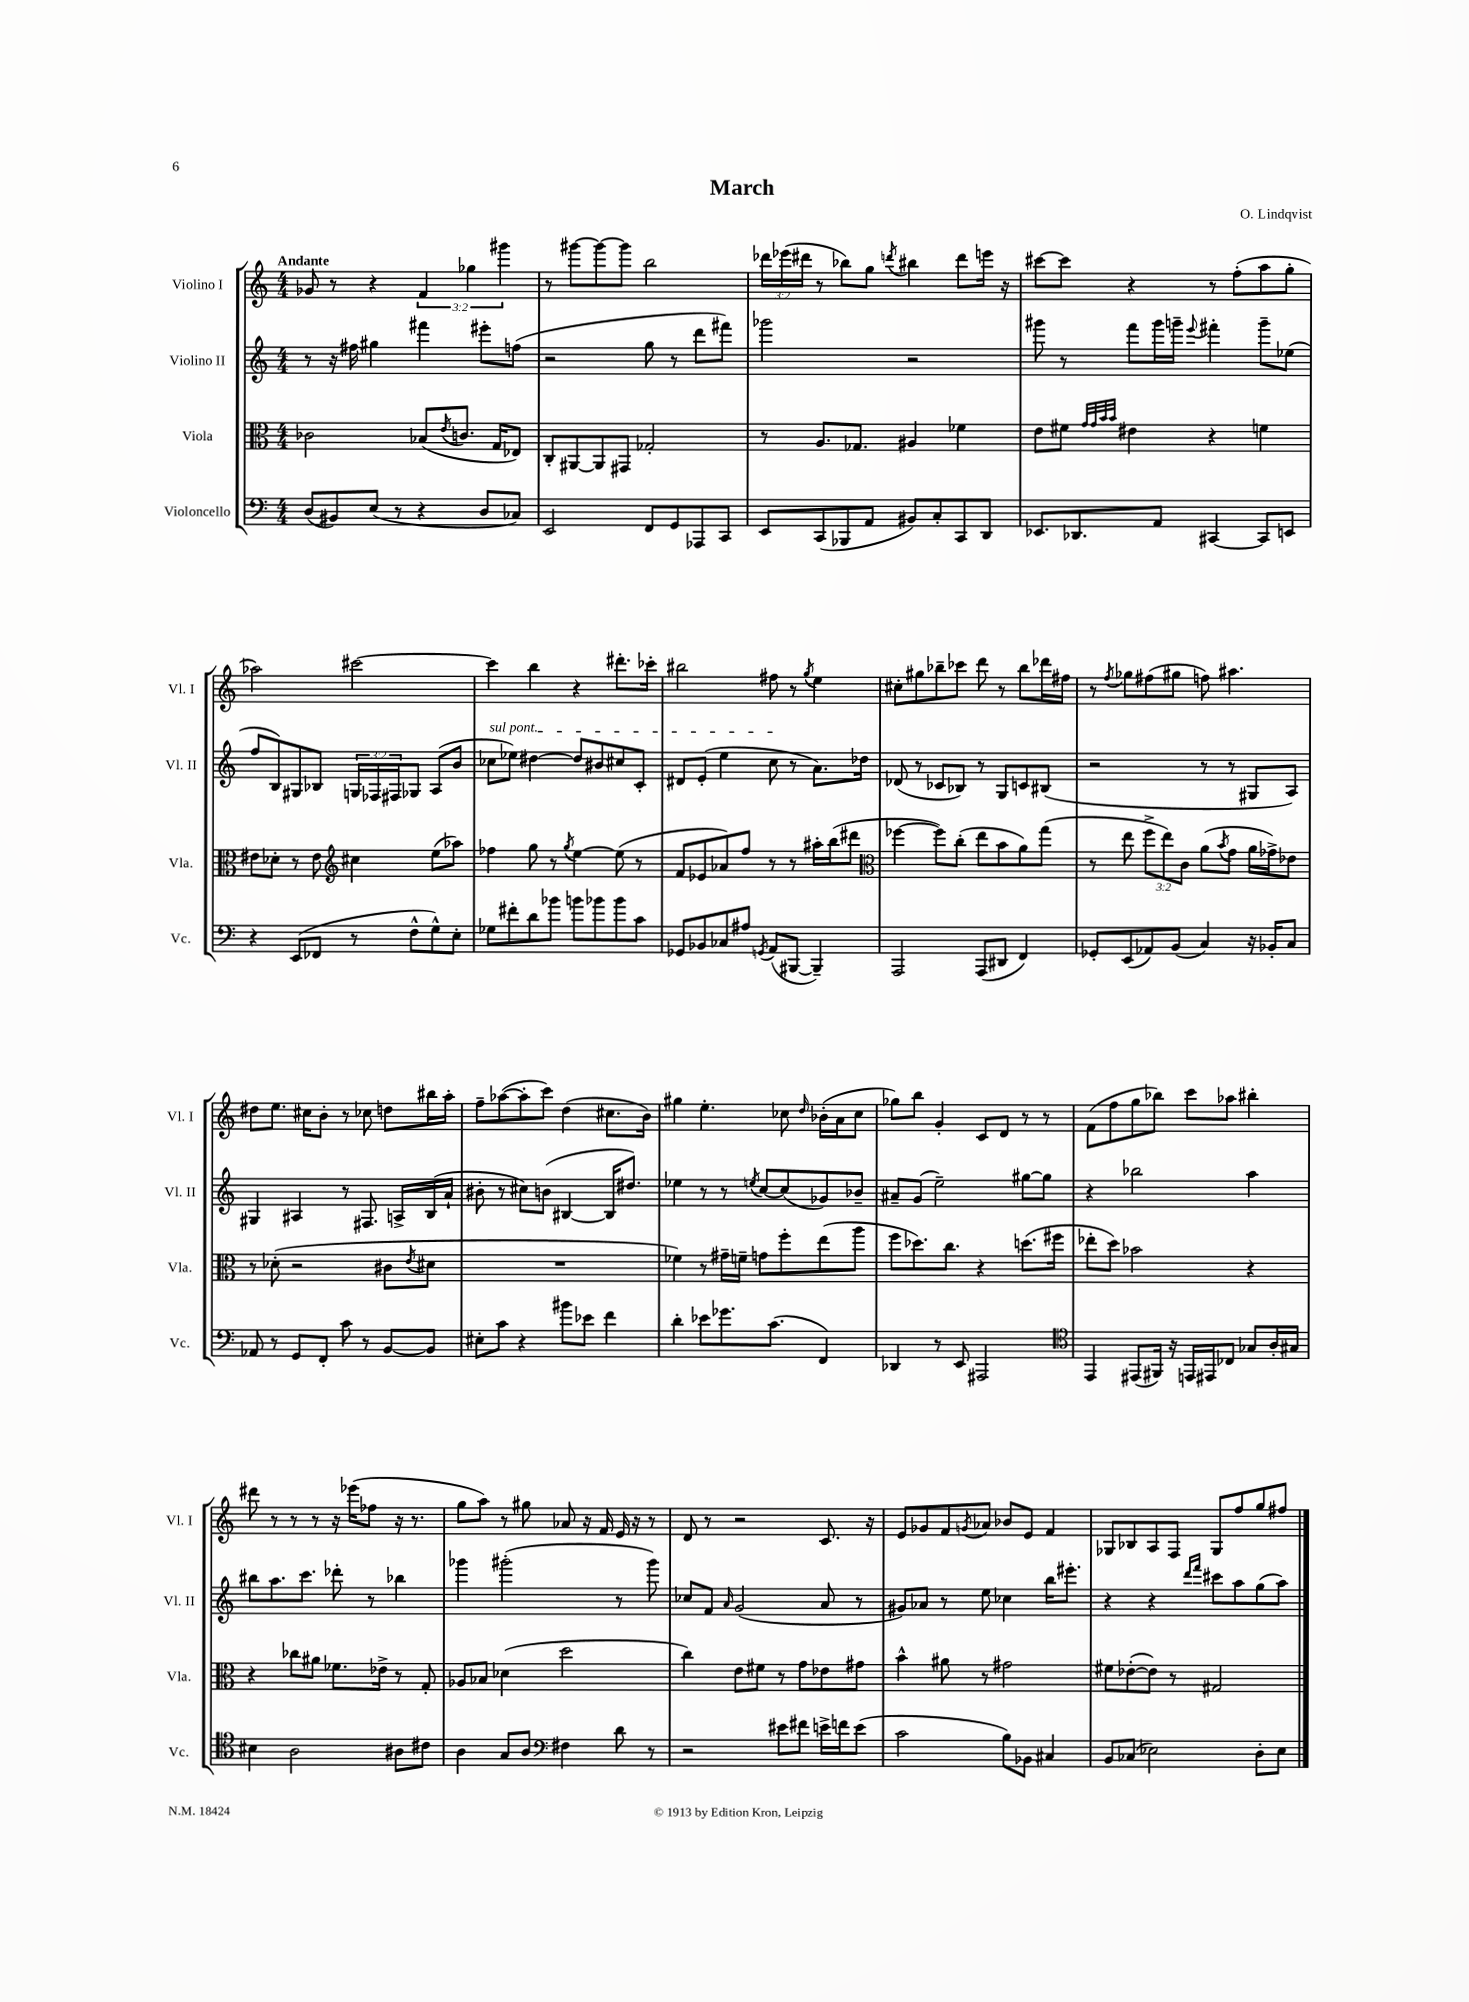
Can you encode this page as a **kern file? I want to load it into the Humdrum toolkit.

**kern	**kern	**kern	**kern
*staff4	*staff3	*staff2	*staff1
*clefF4	*clefC3	*clefG2	*clefG2
*k[]	*k[]	*k[]	*k[]
*M4/4	*M4/4	*M4/4	*M4/4
(8D/L	2c-\	8r	8g-/
8BB#/)	.	16r	8r
.	.	16ff#\	.
(8E/J	.	4gg#\	4r
8r	.	.	.
4r	(8B-/L	4fff#\	6f/
.	8qe/	.	.
.	8.c/J	.	.
.	.	.	6gg-\
8D/L	.	8eee#'\L	.
.	16G/LK	.	.
.	.	.	6ggg#\
8C-/J)	8E-/J)	(8ff\J	.
=	=	=	=
2EE/	8C'/L	2r	8r
.	[8AA#/	.	[8ggg#\L
.	8AA#/]	.	8ggg#\_
.	8GG#/J	.	8ggg#\]J
8FF/L	2G-'/	8gg\	2bb\
8GG/	.	8r	.
8AAA-/	.	8ddd\L	.
8CC/J	.	8fff#\J)	.
=	=	=	=
8EE/L	8r	2ggg-\	24ddd-\LL
.	.	.	(24eee-\
.	.	.	24ddd#\JJ
(8CC/	8.A/L	.	8r
8BBB-/	.	.	8bb-\L)
.	8.G-/J	.	.
8AA/J	.	.	8gg\J
.	.	.	8qddd/
8BB#/L)	4A#/	2r	4bb#\
8C'/	.	.	.
8CC/	4f-\	.	8ddd\L
8DD/J	.	.	16eee\Jk
.	.	.	16r
=	=	=	=
8.EE-/L	8e\L	8ggg#\	[8ccc#\L
.	8f#\J	8r	8ccc#\]J
8.DD-/	.	.	.
.	32qqg/LLL	.	.
.	32qqg/	.	.
.	32qqb/	.	.
.	32qqb/JJJ	.	.
.	4e#\	8fff\L	4r
8AA/J	.	16ggg#\L	.
.	.	16ggg~\JJ	.
.	.	8qqeee/	.
[4CC#/	4r	4fff#'\	8r
.	.	.	(8ff'\L
8CC#/]L	4f\	8ggg~\L	8aa\
8EE/J	.	(8ee-\J	8gg'\J
=	=	=	=
4r	8e#\L	8ff/L	2aa-\)
.	8d-'\J	8B/)	.
(8EE/L	8r	8G#/	.
8FF-/J	8e#\	8B-/J	.
*	*clefG2	*	*
8r	4cc#\	24G/LL	[2ccc#\
.	.	24F-/	.
.	.	24F#/J	.
8F^^\L	.	8G-/J	.
8G^^\)	(8ee\L	(8A/L	.
8E'\J	8aa-\J)	8b/J	.
=	=	=	=
8G-\L	4ff-\	8cc-\L	4ccc#\]
8f#'\	.	8ee-\J)	.
8d\	8gg\	[4dd#\	4bb\
8b-\J	8r	.	.
.	8qgg/	.	.
8b\L	[4ee\	8dd#/]L	4r
8b-\	.	8b#/	.
8b-\	(8ee\]	8cc#/	8.ddd#'\L
8c\J	8r	8c'/J	.
.	.	.	16ccc-'\Jk
=	=	=	=
8GG-/L	8f/L	8d#/L	2bb#\
8BB-/	8e-/	(8e'/J	.
8C-/	8a-/)	4ee\	.
8A#/J	8ff/J	.	.
8qGG/	.	.	.
(8AA/L	8r	8cc\	8ff#\
[8BBB#/J	8r	8r	8r
.	.	.	8qgg/
4BBB#~/])	16aa#'\LL	8.a\L)	4ee\
.	(16bb\J	.	.
.	8ddd#\J	.	.
.	.	16dd-\Jk	.
=	=	=	=
*	*clefC3	*	*
2AAA/	[4ff-\	(8d-/	8cc#'\L
.	.	8r	8gg#\
.	8ff-\]L)	8c-/L	8bb-~\
.	(8cc'\J	8B-/J)	8ccc-\J
(8AAA/L	8ee\L	8r	8ddd\
8DD#/J	8b\	8G/L	8r
4FF/)	8a\)	8c/	8bb-\L
.	(8gg\J	(8B#/J	16ddd-\L
.	.	.	16ff#\JJ
=	=	=	=
8GG-'/L	8r	2r	8r
.	.	.	8qff/
(8EE/	8ee\	.	8gg-\L
8AA-/)	12ff^\L	.	(8ff#\
.	12ee\)	.	.
(8BB/J	.	.	8gg#\J
.	12c\J	.	.
4C/)	(8a\L	8r	8ff\)
.	8qb/	.	.
.	8g\J	8r	4.aa#\
16r	16a\LL	8G#/L	.
16BB-'/LK	16g-^\J)	.	.
8C/J	8e-\J	8A/J)	.
=	=	=	=
8AA-/	8r	4G#/	8dd#\L
8r	(8d-'\	.	8.ee\J
8GG/L	2r	4A#/	.
.	.	.	16cc#\LK
8FF'/J	.	.	8b'\J
8c\	.	8r	8r
8r	.	8.F#/	8cc-\
[8BB/L	8c#\L	.	8dd\L
.	.	16A^/LL	.
.	8qe/	.	.
8BB/]J	8d#\J	(16B/	16bb#\L
.	.	16a`/JJ	16aa'\JJ
=	=	=	=
8E#'\L	1r	8b#'\	8ff~\L
8c\J	.	8r	([8aa-\
4r	.	8cc#\L)	8aa-'\]
.	.	(8b\J	8ccc\J)
8b#\L	.	[4B#/	(4dd\
8e-\J	.	.	.
4f\	.	16B#/]LK	8.cc#\L
.	.	8.dd#/J)	.
.	.	.	16b\Jk)
=	=	=	=
4d'\	4f-\)	4ee-\	4gg#\
8e-\L	8r	8r	4.ee'\
8.g-\	16g#~\LL	8r	.
.	16f~\JJ	.	.
.	.	8qee/	.
.	8g\L	[8cc/L	.
(8.c\J	.	.	.
.	8ff'\	(8cc/]	8cc-\
.	.	.	16qqdd/
4FF/)	(8ee\	8g-/)	(16b-'\LL
.	.	.	16a\J
.	8aa\J	8b-~/J	8cc-\J
=	=	=	=
4DD-/	8ff\L	8a#~/L	8gg-\L)
.	8.dd-\)	(8g/J	8bb\J
8r	.	2ee~\)	4g'/
.	8.cc\J	.	.
8EE/	.	.	.
2AAA#/	4r	.	8c/L
.	.	.	8d/J
.	(8.dd\L	[8gg#\L	8r
.	.	8gg#\]J	8r
.	16ff#\Jk	.	.
=	=	=	=
*clefC4	*	*	*
4EE/	8ee-'\L	4r	(8f\L
.	8dd\J)	.	8ff\
(8EE#/L	2b-\	2bb-\	8gg\
16FF#/Jk)	.	.	8bb-\J)
16r	.	.	.
16EE/LL	.	.	8ccc\L
16EE#/J	.	.	.
8C-/J	.	.	8aa-\J
8G-/L	4r	4aa\	4bb#'\
16A'/L	.	.	.
16G#/JJ	.	.	.
=	=	=	=
4B#\	4r	8bb#\L	8ddd#\
.	.	8.aa\	8r
2A\	8cc-\L	.	8r
.	.	8.ccc\J	.
.	8a#\J	.	8r
.	8.f-\L	8ddd-'\	16r
.	.	.	(16eee-\LK
.	.	8r	8ff-\J
.	16e-^\Jk	.	.
8A#\L	8r	4bb-\	16r
.	.	.	8.r
8c#\J	8G'/	.	.
=	=	=	=
4A\	8A-/L	4ggg-\	8gg\L
.	8B-/J	.	8aa\J)
8G/L	(4d-\	(2ggg#'\	8r
8A/J	.	.	8gg#\
*clefF4	*	*	*
4F#\	2dd\	.	8a-/
.	.	.	16r
.	.	.	16f/
8d\	.	8r	16e/
.	.	.	16r
8r	.	8ggg#\)	8r
=	=	=	=
2r	4cc\)	8cc-/L	8d/
.	.	8f/J	8r
.	.	16qqa/	.
.	8e\L	(2g/	2r
.	8f#\J	.	.
8e#\L	8r	.	.
8f#\J	8g\L	.	.
16e^\LL	8e-\	8a/	8.c/
16f\J	.	.	.
(8e\J	8g#\J	8r	.
.	.	.	16r
=	=	=	=
2c\	4b^^\	8g#/L)	8e/L
.	.	8a-/J	8g-/
.	8a#\	8r	8f/
.	.	.	8qg/
.	8r	8ee\	8a-/J
8B\L)	2g#\	4cc-\	8b-/L
8BB-\J	.	.	8e/J
4C#/	.	16bb\LK	4f/
.	.	8.eee#'\J	.
=	=	=	=
8BB/L	8f#\L	4r	8G-/L
(8C-/J	([8e-'\	.	8B-/
2E-\)	8e-\]J)	4r	8A/
.	8r	.	8F/J
.	.	16qqddd/LL	.
.	.	16qqfff/JJ	.
.	2G#/	8ccc#\L	8G-/L
.	.	8aa\	8ff/
8D'\L	.	(8gg\	8gg/
8E-\J	.	8aa\J)	8ff#/J
==	==	==	==
*-	*-	*-	*-
